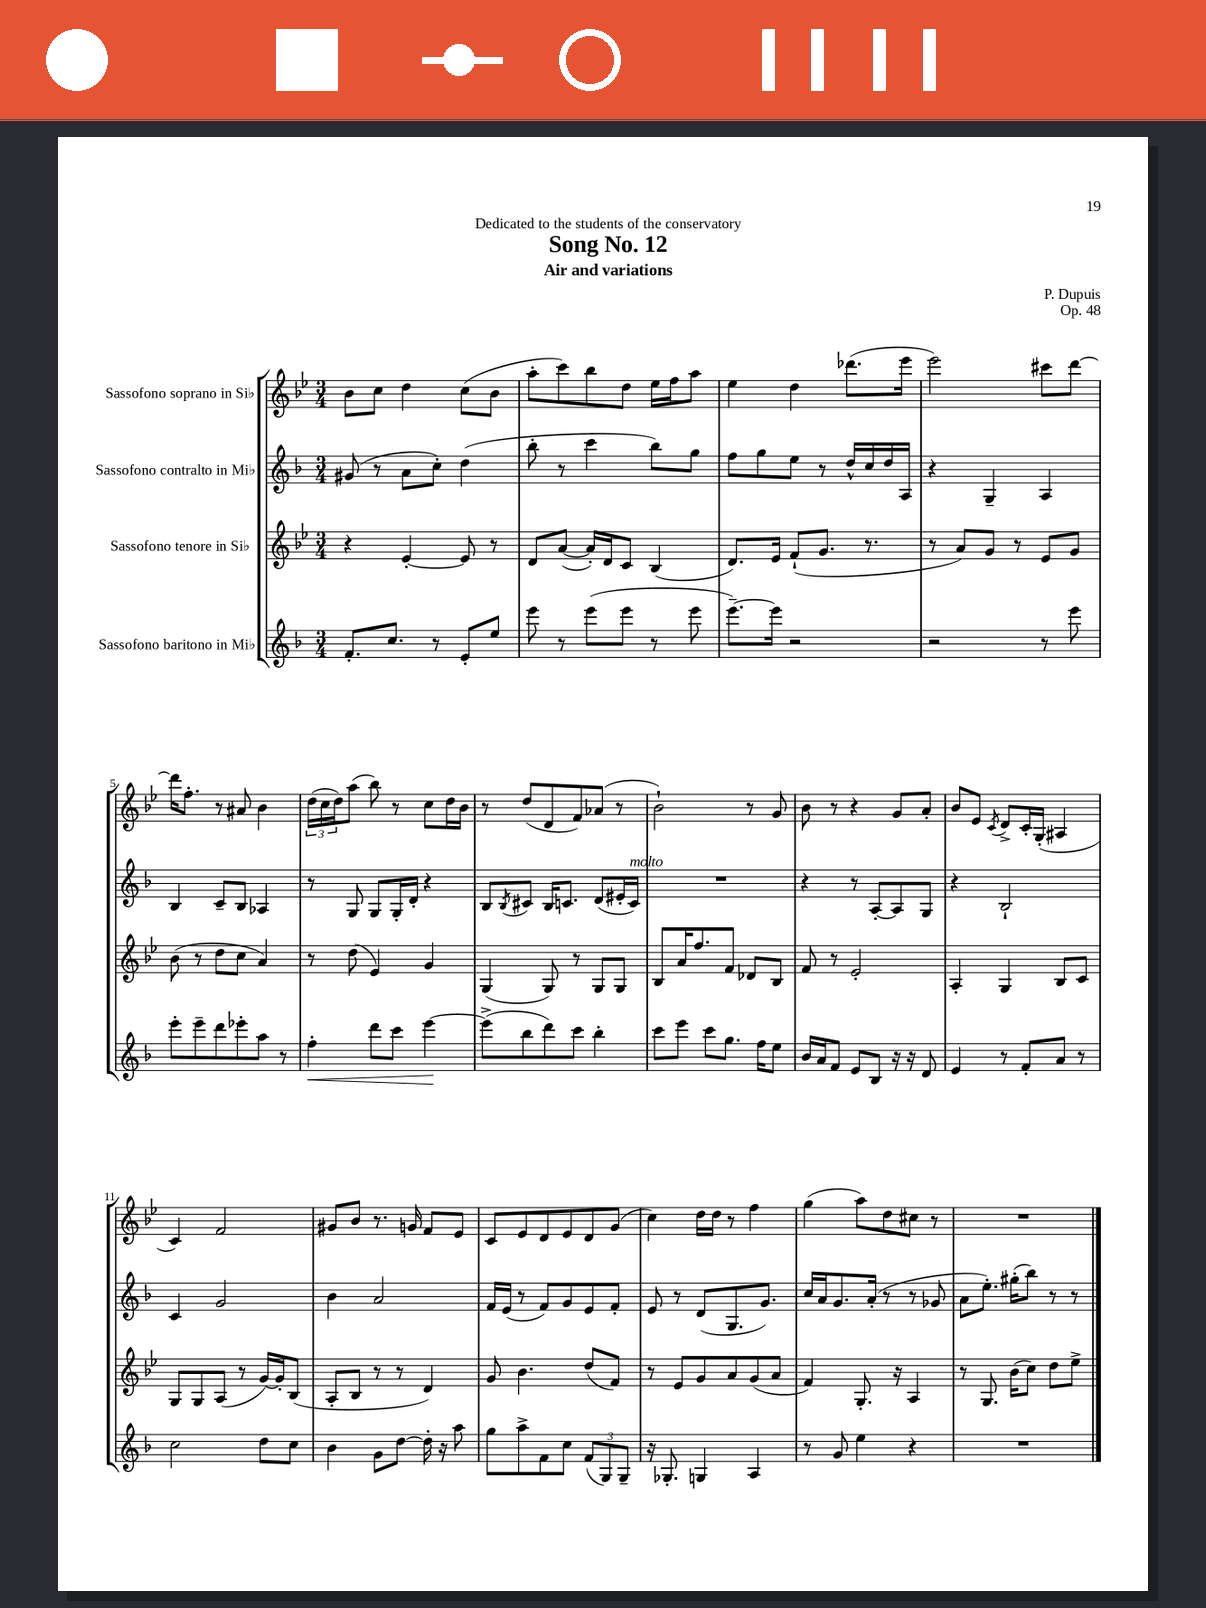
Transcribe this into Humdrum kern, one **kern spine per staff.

**kern	**kern	**kern	**kern
*staff4	*staff3	*staff2	*staff1
*clefG2	*clefG2	*clefG2	*clefG2
*k[b-]	*k[b-e-]	*k[b-]	*k[b-e-]
*M3/4	*M3/4	*M3/4	*M3/4
8.f'	4r	(8g#	8b-
.	.	8r	8cc
8.cc	.	.	.
.	[4e-'	8a	4dd
8r	.	8cc')	.
8e'	8e-]	(4dd	(8cc
8ee	8r	.	8b-
=	=	=	=
8eee	8d	8bb-'	8aa'
8r	([8a	8r	8ccc)
(8eee	16a'])	4ccc	8bb-
.	16d	.	.
8eee	8c	.	8dd
8r	(4B-	8bb-)	16ee-
.	.	.	16ff
8eee	.	8gg	8aa
=	=	=	=
[8.eee~)	8.d)	8ff	4ee-
.	.	8gg	.
16eee]	16e-	.	.
2r	(8f`	8ee	4dd
.	8.g	8r	.
.	.	16dd^^	(8.ddd-
.	8.r	16cc	.
.	.	16dd	.
.	.	16A	16eee-
=	=	=	=
2r	8r	4r	2eee-)
.	8a)	.	.
.	8g	4G~	.
.	8r	.	.
8r	8e-	4A	8ccc#
8eee	8g	.	[8ddd
=	=	=	=
8eee'	(8b-	4B-	16ddd]
.	.	.	8.ff'
8eee~	8r	.	.
8ddd	8dd	8c~	8r
8eee-'	8cc	8B-	8a#
8aa	4a)	4A-	4b-
8r	.	.	.
=	=	=	=
4ff'	8r	8r	(24dd
.	.	.	24cc
.	.	.	24dd)
.	(8dd	8G	(8aa
8ddd	4e-)	8G	8bb-)
8ccc	.	16G'	8r
.	.	16d'	.
[4eee	4g	4r	8cc
.	.	.	16dd
.	.	.	16b-
=	=	=	=
(8eee^]	(4G	8B-	8r
.	.	8qB-	.
8bb-	.	8c#	(8dd
8ddd)	8G)	16B-	8d
.	.	8.c	.
8ccc	8r	.	8f)
4bb-'	8G	(8d	(8a-
.	8G	16e#'	8r
.	.	16c)	.
=	=	=	=
8ccc	8B-	2.r	2b-`)
8eee	16a	.	.
.	8.ff	.	.
8ccc	.	.	.
8.gg	8f	.	.
.	8d-	.	8r
16ff	.	.	.
8ee	8B-	.	8g
=	=	=	=
16b-	8f	4r	8b-
16a	.	.	.
8f	8r	.	8r
8e	2e-'	8r	4r
8B-	.	[8A'	.
16r	.	8A]	8g
16r	.	.	.
8d	.	8G	8a'
=	=	=	=
4e	4A'	4r	8b-
.	.	.	8e-
.	.	.	8qc
8r	4G	2B-`	8d^
8f'	.	.	16c'
.	.	.	(16G'
8a	8B-	.	4A#
8r	8c	.	.
=	=	=	=
2cc	8G	4c	4c)
.	8G	.	.
.	(8A	2g	2f
.	8r	.	.
8dd	[16g)	.	.
.	16g']	.	.
8cc	(8B-	.	.
=	=	=	=
4b-	8A'	4b-	8g#
.	8B-	.	8b-
8g	8r	2a	8.r
[8dd	8r	.	.
.	.	.	16g
16dd']	4d)	.	8f
16r	.	.	.
8aa	.	.	8e-
=	=	=	=
8gg	8g	16f	8c
.	.	(16e	.
8aa^	4.b-	8r	8e-
8f	.	8f)	8d
8cc	.	8g	8e-
(12f	(8dd	8e	8d
12G)	.	.	.
.	8f)	8f'	(8g
12G~	.	.	.
=	=	=	=
16r	8r	8e	4cc)
8.G-'	.	.	.
.	8e-	8r	.
4G	8g	(8d	16dd
.	.	.	16dd
.	8a	8.G	8r
4A	(8g	.	4ff
.	.	8.g)	.
.	8a	.	.
=	=	=	=
8r	4f)	16cc	(4gg
.	.	16a	.
8g	.	8.g	.
4ee	8.G'	.	8aa)
.	.	(16a'	.
.	.	8r	8dd
.	16r	.	.
4r	4A	8r	8cc#
.	.	8g-	8r
=	=	=	=
2.r	8r	8a	2.r
.	8.G	8.ee')	.
.	(16b-	(16gg#'	.
.	8cc)	8bb-)	.
.	8dd	8r	.
.	8ee-^	8r	.
==	==	==	==
*-	*-	*-	*-
